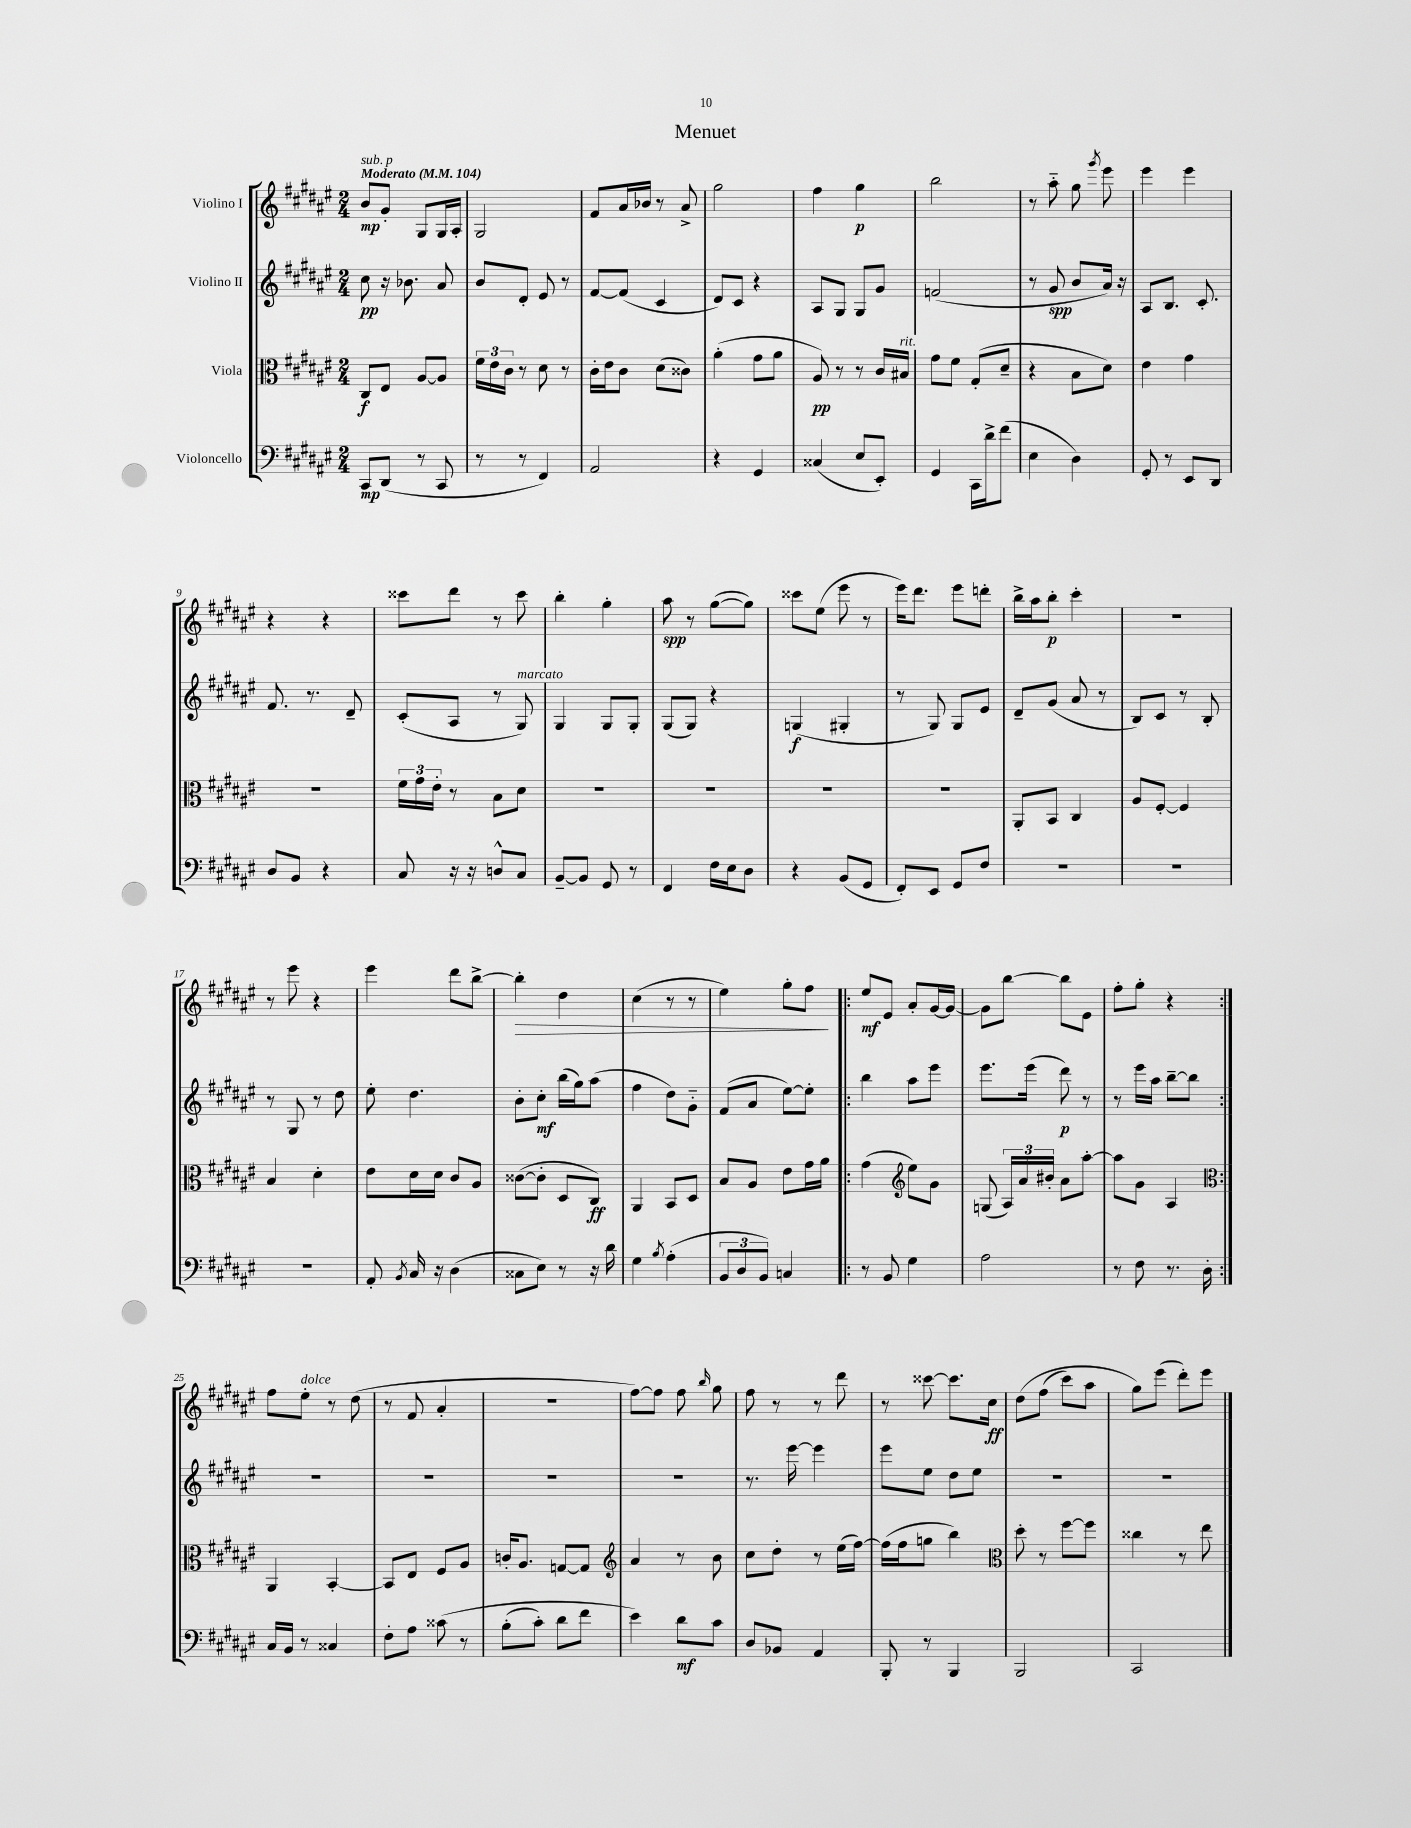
\header { title = "Menuet" }
<<
\new StaffGroup <<
\new Staff = "s0" \with { instrumentName = "Violino I" } {
    \clef treble \key fis \major \numericTimeSignature \time 2/4 \tempo "Moderato" 4 = 104
    \autoBeamOff b'8[\mp^\markup { \italic "sub. p" } gis'8]-. gis8[ gis16 ais16]-. |
    gis2 |
    fis'8[ ais'16 bes'16] r8 ais'8-> |
    gis''2 |
    fis''4 gis''4\p |
    b''2 |
    r8 ais''8-_ gis''8 \acciaccatura { gis'''8 } eis'''8 |
    eis'''4 eis'''4 |
    r4 r4 |
    cisis'''8[ dis'''8] r8 cisis'''8 |
    b''4-. gis''4-. |
    ais''8\spp r8 gis''8[~( gis''8]) |
    cisis'''8[ eis''8]( eis'''8 r8 |
    eis'''16[) dis'''8.] eis'''8[ d'''8]-. |
    b''16[-> ais''16 b''8]-.\p cis'''4-. |
    R2 |
    r8 eis'''8 r4 |
    eis'''4 dis'''8[ b''8]~-> |
    b''4-.\> dis''4 |
    cis''4( r8 r8 |
    eis''4) gis''8[-. fis''8]\! |
    \repeat volta 2 { eis''8[\mf eis'8] ais'8[-. gis'16~ gis'16]~ |
    gis'8[ b''8]~ b''8[ eis'8] |
    fis''8[-. gis''8]-. r4 | }
    fis''8[ eis''8]-.^\markup { \italic "dolce" } r8 dis''8( |
    r8 fis'8 ais'4-. |
    R2 |
    fis''8[~) fis''8] fis''8 \grace { b''16 } gis''8 |
    fis''8 r8 r8 dis'''8 |
    r8 cisis'''8~ cisis'''8.[ cis''16]\ff |
    dis''8[\( fis''8]( cis'''8[) ais''8] |
    gis''8[\) eis'''8]( dis'''8[-.) eis'''8] \bar "|." |
}
\new Staff = "s1" \with { instrumentName = "Violino II" } {
    \clef treble \key fis \major \numericTimeSignature \time 2/4
    \autoBeamOff cis''8\pp r16 bes'8. ais'8 |
    b'8[ dis'8]-. eis'8 r8 |
    fis'8[~ fis'8]( cis'4 |
    dis'8[) cis'8] r4 |
    ais8[ gis8] gis8[ gis'8] |
    f'2( |
    r8 gis'8\spp b'8[ ais'16]) r16 |
    ais8[ b8.] cis'8.-. |
    fis'8. r8. dis'8-- |
    cis'8[-.( ais8] r8 gis8^\markup { \italic "marcato" }) |
    gis4 gis8[ gis8]-. |
    gis8[( gis8]) r4 |
    g4\f( gis4-. |
    r8 gis8) gis8[ eis'8] |
    dis'8[-- gis'8]( ais'8 r8 |
    b8[) cis'8] r8 b8-. |
    r8 gis8 r8 dis''8 |
    eis''8-. dis''4. |
    b'8[-. cis''8]-.\mf b''16[( gis''16) ais''8]( |
    fis''4 dis''8[) gis'8]-_ |
    fis'8[( ais'8] eis''8[~) eis''8]-. |
    \repeat volta 2 { b''4 ais''8[ eis'''8] |
    eis'''8.[ eis'''16]( dis'''8\p) r8 |
    r8 eis'''16[ ais''16] b''8[~-- b''8] | }
    R2 |
    R2 |
    R2 |
    R2 |
    r8. eis'''16~ eis'''4 |
    eis'''8[ eis''8] dis''8[ eis''8] |
    R2 |
    R2 \bar "|." |
}
\new Staff = "s2" \with { instrumentName = "Viola" } {
    \clef alto \key fis \major \numericTimeSignature \time 2/4
    \autoBeamOff cis8[\f eis8] ais8[~ ais8] |
    \tuplet 3/2 { fis'16[ eis'16 cis'16] } r8 dis'8 r8 |
    cis'16[-. eis'16 cis'8] dis'8[( cisis'8]) |
    ais'4-.( gis'8[ ais'8] |
    ais8\pp) r8 r8 cis'16[ bis16]^\markup { \italic "rit." } |
    gis'8[ fis'8] gis8[-.( dis'8]-- |
    r4 b8[ dis'8]) |
    eis'4 gis'4 |
    r2 |
    \tuplet 3/2 { fis'16[ gis'16 eis'16]-. } r8 b8[ dis'8] |
    R2 |
    R2 |
    R2 |
    R2 |
    ais,8[-. b,8] cis4 |
    ais8[ fis8]~-. fis4 |
    b4 dis'4-. |
    eis'8[ dis'16 dis'16] cis'8[ ais8] |
    cisis'8[~( cisis'8]-. dis8[ cis8]\ff) |
    ais,4 b,8[ dis8] |
    b8[ ais8] eis'8[ gis'16 ais'16] |
    \repeat volta 2 { gis'4( \clef treble eis''8[) gis'8] |
    g8( \tuplet 3/2 { ais16[) ais'16 bis'16]-. } ais'8[ ais''8]~-. |
    ais''8[ gis'8] ais4 | }
    \clef alto ais,4 b,4~-. |
    b,8[ eis8] fis8[ ais8] |
    c'16[-. ais8.] g8[~ g8] |
    \clef treble ais'4 r8 b'8 |
    cis''8[ dis''8]-. r8 eis''16[( fis''16]~) |
    fis''16[( fis''16 g''8] b''4) |
    \clef alto dis''8-. r8 fis''8[~ fis''8] |
    cisis''4 r8 eis''8 \bar "|." |
}
\new Staff = "s3" \with { instrumentName = "Violoncello" } {
    \clef bass \key fis \major \numericTimeSignature \time 2/4
    \autoBeamOff cis,8[\mp dis,8]( r8 cis,8 |
    r8 r8 fis,4) |
    ais,2 |
    r4 gis,4 |
    cisis4( eis8[ eis,8]-.) |
    gis,4 cis,16[ dis'16-> fis'8]( |
    eis4 dis4) |
    gis,8-. r8 eis,8[ dis,8] |
    dis8[ b,8] r4 |
    cis8 r16 r16 d8[-^ cis8] |
    b,8[~-- b,8] gis,8 r8 |
    fis,4 fis16[ eis16 dis8] |
    r4 b,8[( gis,8] |
    fis,8[-.) eis,8] gis,8[ fis8] |
    R2 |
    R2 |
    R2 |
    ais,8-. \acciaccatura { b,8 } cis16 r16 dis4( |
    cisis8[ eis8]) r8 r16 dis'16 |
    gis4 \acciaccatura { b8 } ais4-.( |
    \tuplet 3/2 { b,8[ dis8 b,8]) } c4 |
    \repeat volta 2 { r8 b,8 gis4 |
    ais2 |
    r8 fis8 r8. dis16-. | }
    cis16[ b,16] r8 cisis4 |
    fis8[-. ais8] cisis'8\( r8 |
    b8[-.( cis'8]-.) dis'8[ fis'8] |
    eis'4\) dis'8[\mf cis'8] |
    dis8[ bes,8] ais,4 |
    b,,8-. r8 b,,4 |
    b,,2 |
    cis,2 \bar "|." |
}
>>
>>
